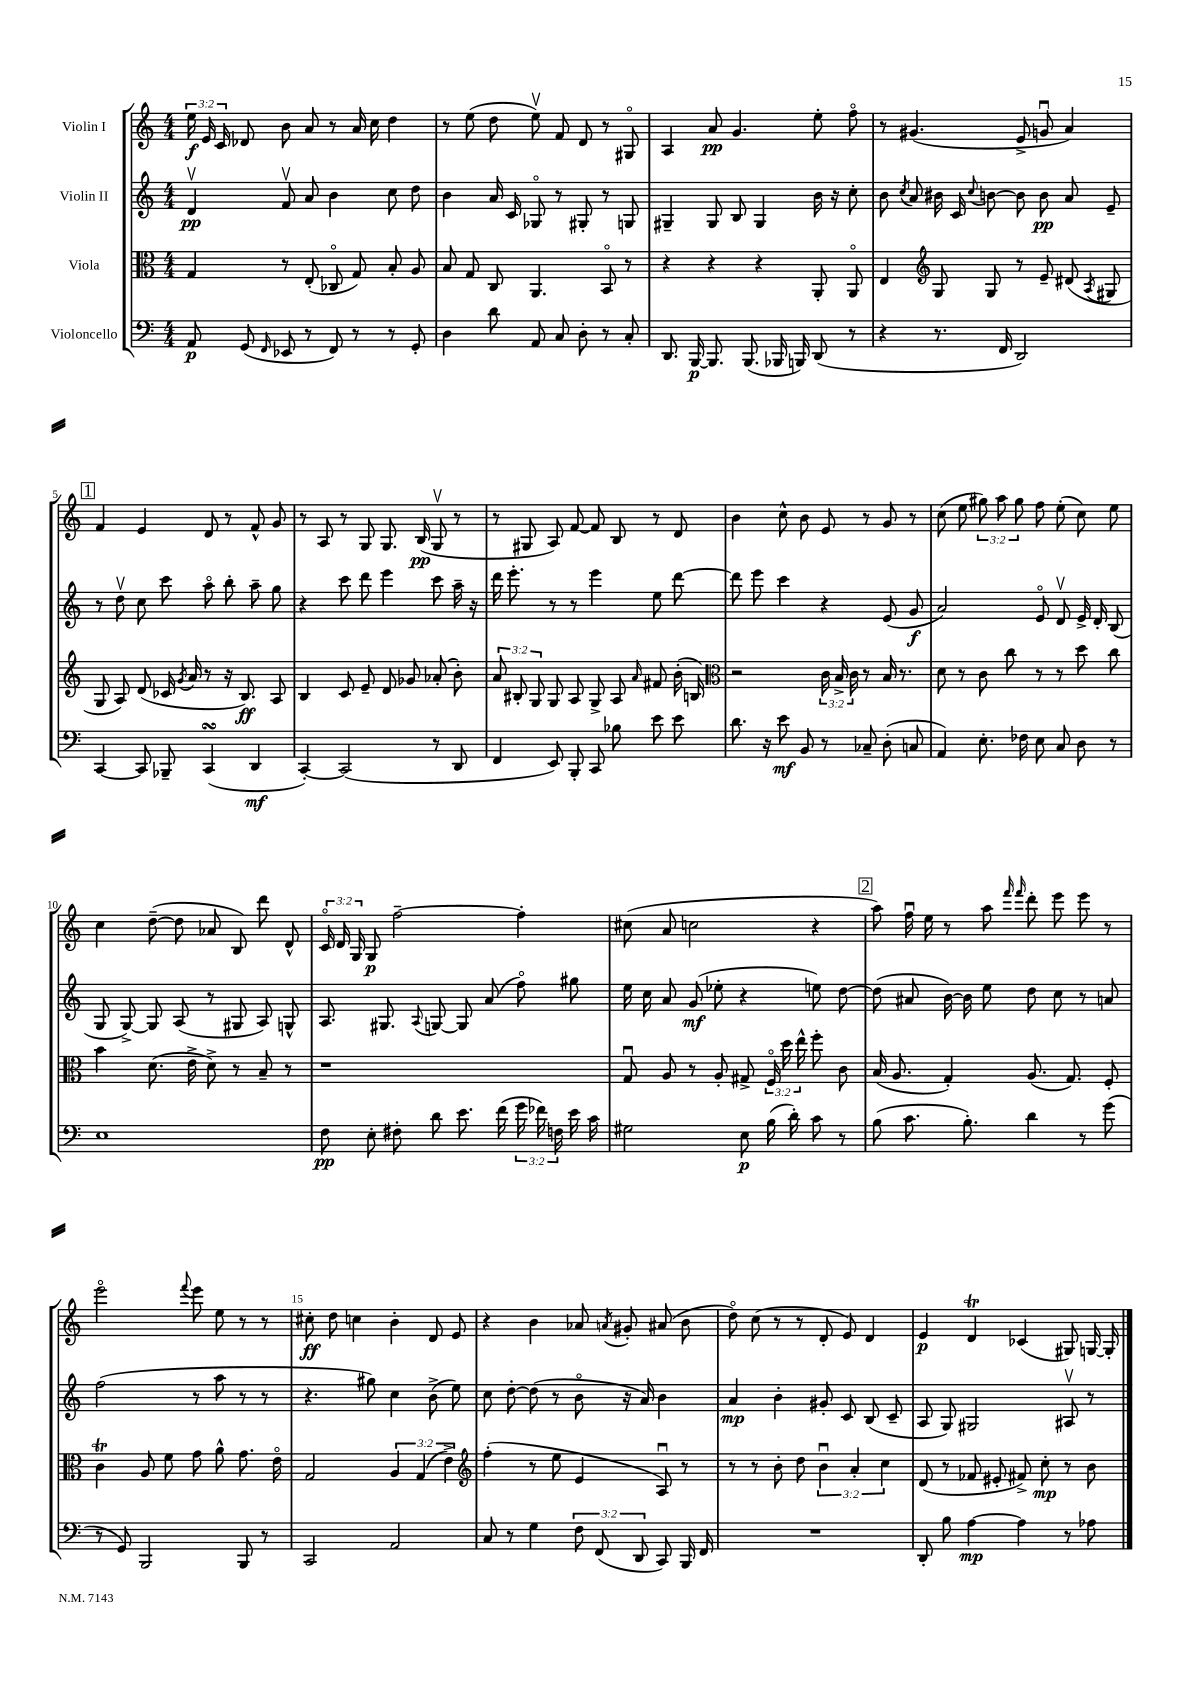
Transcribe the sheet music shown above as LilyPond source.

<<
\new StaffGroup <<
\new Staff = "s0" \with { instrumentName = "Violin I" } {
    \clef treble \key c \major \numericTimeSignature \time 4/4 \override Staff.TupletNumber.text = #tuplet-number::calc-fraction-text
    \autoBeamOff \tuplet 3/2 { e''16\f e'16 c'16 } des'8 b'8 a'8 r8 a'16 c''16 d''4 |
    r8 e''8( d''8 e''8\upbow) f'8 d'8 r8 gis8\flageolet |
    a4 a'8\pp g'4. e''8-. f''8\flageolet |
    r8 gis'4.( e'8-> g'8\downbow a'4) |
    \mark \markup { \box "1" } f'4 e'4 d'8 r8 f'8-^ g'8 |
    r8 a8 r8 g8 g8. b16\pp( g8\upbow r8 |
    r8 gis8 a8) f'8~ f'8 b8 r8 d'8 |
    b'4 c''8-^ b'8 e'8 r8 g'8 r8 |
    c''8( e''8 \tuplet 3/2 { gis''8) a''8 gis''8 } f''8 e''8-.( c''8) e''8 |
    c''4 d''8~--( d''8 aes'8 b8) d'''8 d'8-^ |
    \tuplet 3/2 { c'16\flageolet d'16 g16 } g8\p f''2~-- f''4-. |
    cis''8( a'8 c''2 r4 |
    \mark \markup { \box "2" } a''8) f''16\downbow e''16 r8 a''8 \grace { f'''16 f'''16 } d'''8-. e'''8 e'''8 r8 |
    e'''2\flageolet \appoggiatura { f'''8 } e'''8 e''8 r8 r8 |
    cis''8-.\ff d''8 c''4 b'4-. d'8 e'8 |
    r4 b'4 aes'8 \acciaccatura { a'8 } gis'8-. ais'8( b'8 |
    d''8\flageolet) c''8( r8 r8 d'8-. e'8) d'4 |
    e'4\p d'4\trill ces'4( gis8) g16~ g16-. \bar "|." |
}
\new Staff = "s1" \with { instrumentName = "Violin II" } {
    \clef treble \key c \major \numericTimeSignature \time 4/4
    \autoBeamOff d'4\upbow\pp f'8\upbow a'8 b'4 c''8 d''8 |
    b'4 a'16 c'16 ges8\flageolet r8 gis8-. r8 g8 |
    gis4-- gis8 b8 gis4 b'16 r16 c''8-. |
    b'8 \acciaccatura { c''8 } a'8 bis'16 c'16 \appoggiatura { c''8 } b'8~ b'8 b'8\pp a'8 e'8-- |
    \mark \markup { \box "1" } r8 d''8\upbow c''8 c'''8 a''8\flageolet b''8-. a''8-- g''8 |
    r4 c'''8 d'''8 e'''4 c'''8 a''16-- r16 |
    d'''16 e'''8.-. r8 r8 e'''4 e''8 d'''8~ |
    d'''8 e'''8 c'''4 r4 e'8( g'8\f |
    a'2) e'8\flageolet d'8\upbow e'16-> d'16-. b8( |
    g8 g8~->) g8 a8( r8 gis8 a8) g8-^ |
    a8. gis8. \appoggiatura { a8 } g8~ g8 a'8( f''8\flageolet) gis''8 |
    e''16 c''16 a'8 g'8\mf( ees''8-. r4 e''8) d''8~ |
    \mark \markup { \box "2" } d''8( ais'8 b'16~) b'16 e''8 d''8 c''8 r8 a'8 |
    f''2( r8 a''8 r8 r8 |
    r4. gis''8) c''4 b'8->( e''8) |
    c''8 d''8~-. d''8( r8 b'8\flageolet r16 a'16) b'4 |
    a'4\mp b'4-. gis'8-. c'8 b8( c'8-- |
    a8 g8) gis2 ais8\upbow r8 \bar "|." |
}
\new Staff = "s2" \with { instrumentName = "Viola" } {
    \clef alto \key c \major \numericTimeSignature \time 4/4 \override Staff.TupletNumber.text = #tuplet-number::calc-fraction-text
    \autoBeamOff g4 r8 e8-.( ces8\flageolet g8) b8-. a8 |
    b8 g8 c8 a,4. b,8\flageolet r8 |
    r4 r4 r4 a,8-. a,8\flageolet |
    e4 \clef treble g8 g8 r8 e'8-- dis'8( \acciaccatura { a8 } gis8 |
    \mark \markup { \box "1" } g8 a8) d'8( ces'16 \acciaccatura { g'8 } a'16 r8 r16 b8.\ff) a8 |
    b4 c'8 e'8-- d'8 ges'8 aes'8-.( b'8-.) |
    \tuplet 3/2 { a'8 bis8-. g8 } g8 a8 g8-> a8 \grace { a'16 } fis'8 b'16-.( b16) |
    \clef alto r2 \tuplet 3/2 { c'16 b16-> c'16 } r8 b16 r8. |
    d'8 r8 c'8 c''8 r8 r8 d''8 c''8 |
    b'4 d'8.( e'16-> d'8->) r8 b8-- r8 |
    r1 |
    g8\downbow a8 r8 a8-. gis8-> \tuplet 3/2 { f16\flageolet d''16 e''16-^ } f''8-. c'8 |
    \mark \markup { \box "2" } b16( a8. g4-.) a8.( g8.) f8-. |
    c'4\trill a8 f'8 g'8 a'8-^ g'8. e'16\flageolet |
    g2 \tuplet 3/2 { a4 g4( e'4->) } |
    \clef treble f''4-.( r8 e''8 e'4 a8\downbow) r8 |
    r8 r8 b'8-. d''8 \tuplet 3/2 { b'4\downbow a'4-. c''4 } |
    d'8( r8 fes'8 eis'8-. fis'8->) c''8-.\mp r8 b'8 \bar "|." |
}
\new Staff = "s3" \with { instrumentName = "Violoncello" } {
    \clef bass \key c \major \numericTimeSignature \time 4/4 \override Staff.TupletNumber.text = #tuplet-number::calc-fraction-text
    \autoBeamOff a,8\p g,8( \grace { f,16 } ees,8 r8 f,8) r8 r8 g,8-. |
    d4 d'8 a,8 c8 d8-. r8 c8-. |
    d,8. b,,16~\p b,,8. b,,8.( bes,,16 b,,16) d,8( r8 |
    r4 r8. f,16 d,2) |
    \mark \markup { \box "1" } c,4~ c,8 bes,,8-- c,4\turn( d,4\mf |
    c,4~-.) c,2( r8 d,8 |
    f,4 e,8) b,,8-. c,8 bes8 e'8 e'8 |
    d'8. r16 e'8\mf b,8 r8 ces8-- d8-.( c8 |
    a,4) e8.-. fes16 e8 c8 d8 r8 |
    e1 |
    f8\pp e8-. fis8-. d'8 e'8. f'16( \tuplet 3/2 { g'16 fes'16) f16 } e'16 c'16 |
    gis2 e8\p b16( d'16-.) c'8 r8 |
    \mark \markup { \box "2" } b8( c'8. b8.-.) d'4 r8 g'8( |
    r8 g,8) b,,2 b,,8 r8 |
    c,2 a,2 |
    c8 r8 g4 \tuplet 3/2 { f8 f,8( d,8 } c,8) b,,16 f,16 |
    R1 |
    d,8-. b8 a4~\mp a4 r8 aes8 \bar "|." |
}
>>
>>
\layout { \context { \Score \override BarNumber.break-visibility = ##(#f #t #t) barNumberVisibility = #(every-nth-bar-number-visible 5) } }
